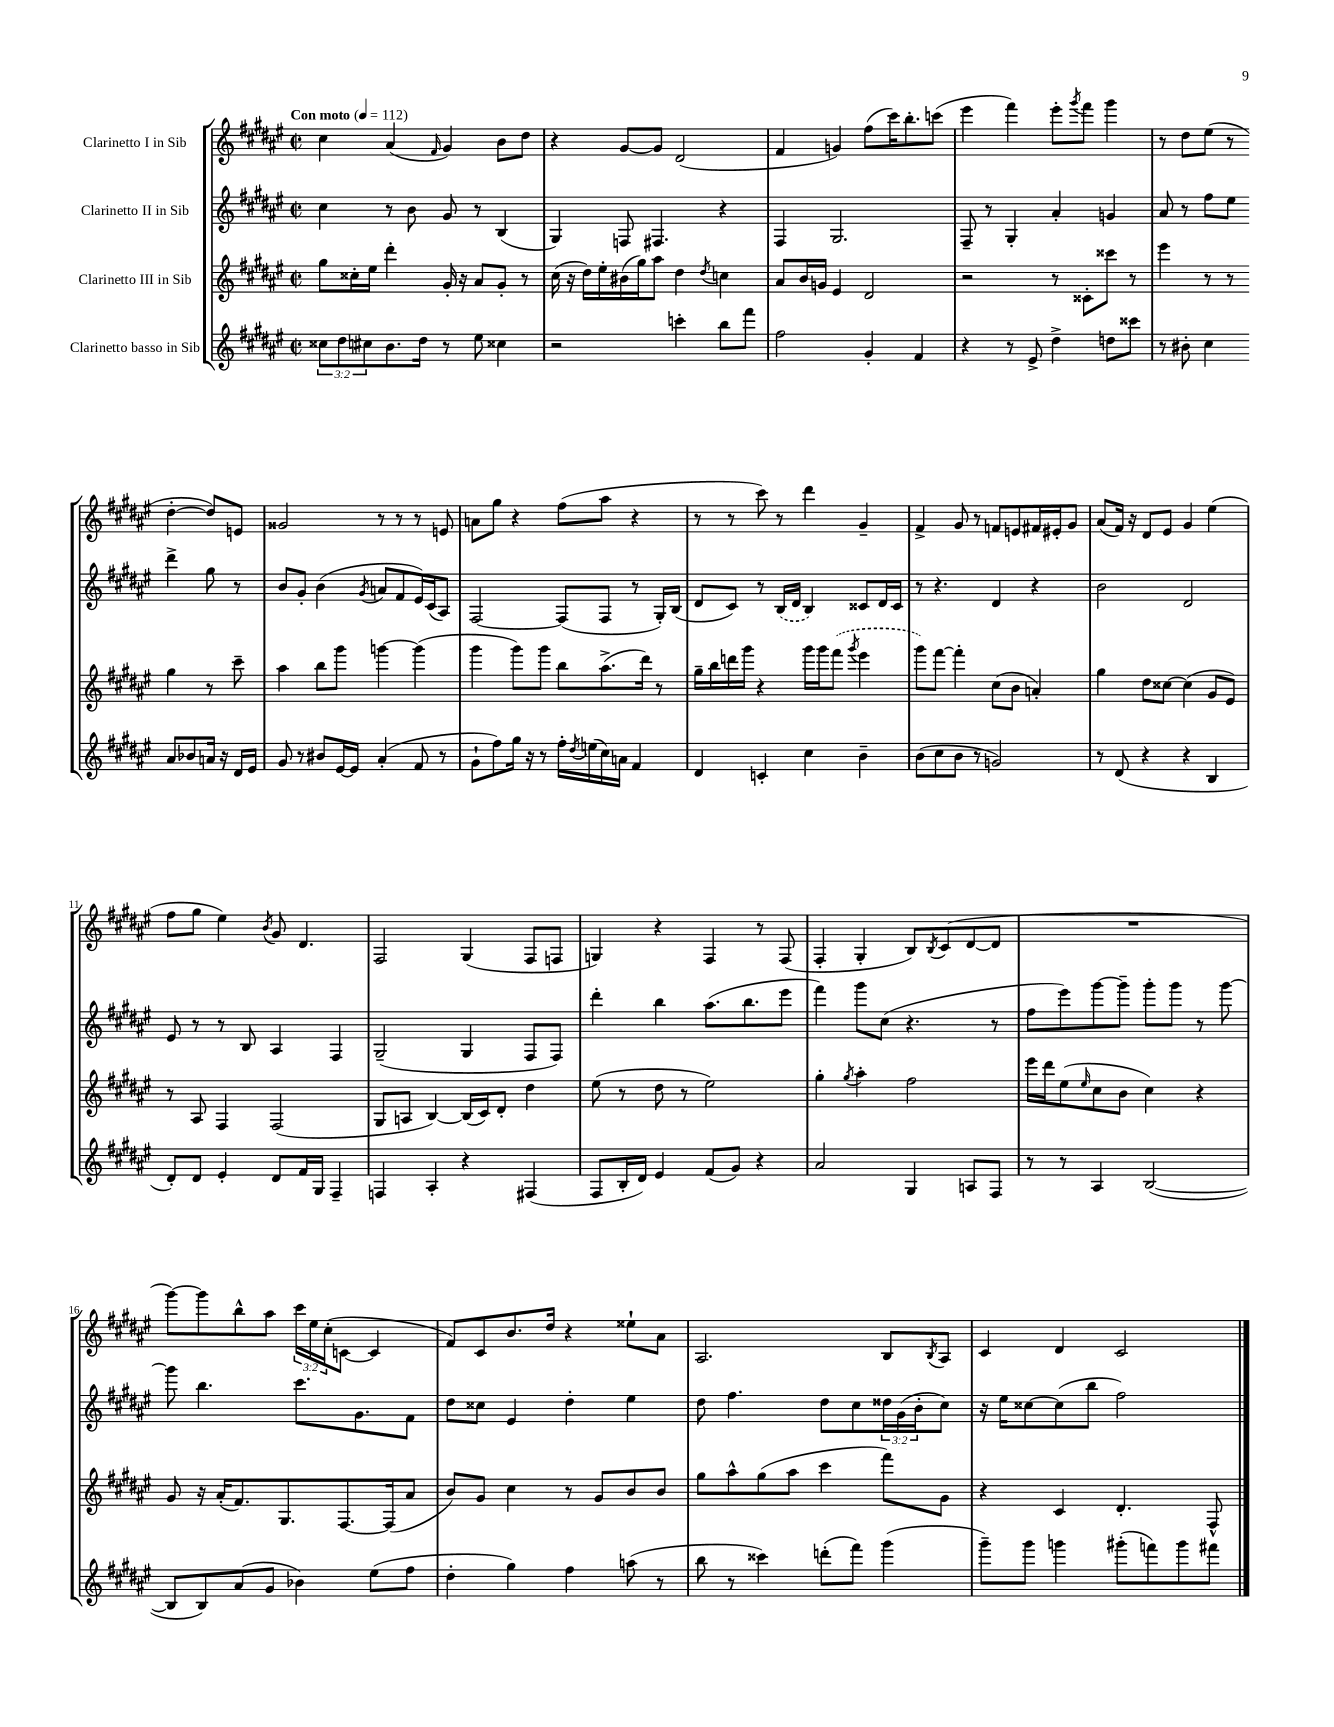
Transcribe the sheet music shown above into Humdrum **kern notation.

**kern	**kern	**kern	**kern
*staff4	*staff3	*staff2	*staff1
*clefG2	*clefG2	*clefG2	*clefG2
*k[f#c#g#d#a#e#]	*k[f#c#g#d#a#e#]	*k[f#c#g#d#a#e#]	*k[f#c#g#d#a#e#]
*M2/2	*M2/2	*M2/2	*M2/2
*met(c|)	*met(c|)	*met(c|)	*met(c|)
*MM112	*MM112	*MM112	*MM112
12cc##	8gg#	4cc#	4cc#
12dd#	.	.	.
.	16cc##'	.	.
12cc#	.	.	.
.	16ee#	.	.
8.b	4ddd#'	8r	(4a#
.	.	8b	.
16dd#	.	.	.
.	.	.	16qqf#
8r	16g#'	8g#	4g#)
.	16r	.	.
8ee#	8a#	8r	.
4cc##	8g#'	(4B	8b
.	8r	.	8dd#
=	=	=	=
2r	(16cc#	4G#)	4r
.	16r	.	.
.	16dd#)	.	.
.	16ee#'	.	.
.	(16b#	8F	[8g#
.	16gg#)	.	.
.	8aa#	4.F#	8g#]
4ccc'	4dd#	.	(2d#
.	8qdd#	.	.
8bb	4cc	4r	.
8fff#	.	.	.
=	=	=	=
2ff#	8a#	4F#	4f#
.	16b	.	.
.	16g	.	.
.	4e#	2.G#	4g)
4g#'	2d#	.	(8ff#
.	.	.	16ccc#)
.	.	.	8.bb'
4f#	.	.	.
.	.	.	(8ccc
=	=	=	=
4r	2r	8F#~	4eee#
.	.	8r	.
8r	.	4G#'	4fff#)
8e#^	.	.	.
4dd#^	8r	4a#'	8eee#'
.	.	.	8qggg#
.	8c##'	.	8fff#
8dd	8ccc##	4g	4ggg#
8ccc##	8r	.	.
=	=	=	=
8r	4eee#	8a#	8r
8b#'	.	8r	8dd#
4cc#	8r	8ff#	(8ee#
.	8r	8ee#	8r
8a#	4gg#	4ddd#^	[4dd#'
8b-	.	.	.
16a	8r	8gg#	8dd#])
16r	.	.	.
16d#	8ccc#~	8r	8e
16e#	.	.	.
=	=	=	=
8g#	4aa#	8b	2g##
8r	.	8g#'	.
8b#	8bb	(4b	.
[16e#	8ggg#	.	.
16e#]	.	.	.
.	.	8qg#	.
(4a#'	[4ggg	8a	8r
.	.	8f#	8r
8f#	(4ggg]	16e#)	8r
.	.	(16c#	.
8r	.	8A#)	8e
=	=	=	=
8g#`	4ggg#	[2F#	8a
8ff#)	.	.	8gg#
16gg#	8ggg#)	.	4r
16r	.	.	.
8r	8ggg#	.	.
16ff#'	8bb	(8F#]	(8ff#
8qdd#	.	.	.
(16ee	.	.	.
16cc#)	(8.aa#^	8F#	8aa#
16a	.	.	.
4f#	.	8r	4r
.	16ddd#)	.	.
.	8r	16G#')	.
.	.	(16B	.
=	=	=	=
4d#	16gg#~	8d#	8r
.	16bb	.	.
.	16ddd	8c#)	8r
.	16ggg#	.	.
4c'	4r	8r	8ccc#)
.	.	(16B	8r
.	.	16d#	.
4cc#	16ggg#	4B)	4ddd#
.	16ggg#	.	.
.	(8fff#	.	.
.	8qggg#	.	.
4b~	4eee#	8c##	4g#~
.	.	16d#	.
.	.	16c##	.
=	=	=	=
(8b	8ggg#)	8r	4f#^
8cc#	[8fff#	4.r	.
8b	4fff#']	.	8g#
8r	.	.	8r
2g)	(8cc#	4d#	8f
.	8b	.	8e
.	4a')	4r	16f#
.	.	.	16e#'
.	.	.	8g#
=	=	=	=
8r	4gg#	2b	(8a#
(8d#	.	.	16f#)
.	.	.	16r
4r	8dd#	.	8d#
.	[8cc##	.	8e#
4r	(4cc##]	2d#	4g#
4B	8g#	.	(4ee#
.	8e#)	.	.
=	=	=	=
8d#')	8r	8e#	8ff#
8d#	8A#	8r	8gg#
4e#'	4F#	8r	4ee#)
.	.	8B	.
.	.	.	8qb
8d#	(2F#	4A#	8g#
16f#	.	.	4.d#
16G#	.	.	.
4F#~	.	4F#	.
=	=	=	=
4F	8G#	(2G#~	2F#
.	8A	.	.
4A#'	[4B)	.	.
4r	(16B]	4G#	(4G#
.	16c#)	.	.
.	8d#'	.	.
(4F#	4dd#	8F#	8F#
.	.	8F#)	8F
=	=	=	=
8F#	(8ee#	4ddd#'	4G)
16B'	8r	.	.
16d#)	.	.	.
4e#	8dd#	4bb	4r
.	8r	.	.
(8f#	2ee#)	(8.aa#	4F#
8g#)	.	.	.
.	.	8.bb	.
4r	.	.	8r
.	.	8eee#	(8F#
=	=	=	=
2a#	4gg#'	4fff#)	4F#'
.	8qgg#	.	.
.	4aa#'	8ggg#	4G#'
.	.	(8cc#	.
4G#	2ff#	4.r	8B)
.	.	.	8qB
.	.	.	(8c#
8A	.	.	[8d#
8F#	.	8r	8d#]
=	=	=	=
8r	16eee#	8ff#	1r
.	16ddd#	.	.
8r	(8ee#	8eee#)	.
.	16qqee#	.	.
4A#	8cc#	[8ggg#	.
.	8b	8ggg#~]	.
([2B	4cc#)	8ggg#'	.
.	.	8ggg#	.
.	4r	8r	.
.	.	[8ggg#	.
=	=	=	=
8B]	8g#	8ggg#]	[8ggg#)
8B)	16r	4.bb	8ggg#]
.	(16a#'	.	.
(8a#	8.f#)	.	8bb^^
8g#	.	.	8aa#
.	8.G#	.	.
4b-)	.	8.ccc#	24ccc#
.	.	.	24ee#
.	.	.	(24cc#'
.	[8.F#	.	[8c
.	.	8.g#	.
(8ee#	.	.	4c]
.	(16F#]	.	.
8ff#	8a#	8f#	.
=	=	=	=
4dd#'	8b)	8dd#	8f#)
.	8g#	8cc##	8c#
4gg#)	4cc#	4e#	8.b
.	.	.	16dd#
4ff#	8r	4dd#'	4r
.	8g#	.	.
(8aa	8b	4ee#	8ee##`
8r	8b	.	8a#
=	=	=	=
8bb	8gg#	8dd#	2.A#
8r	8aa#^^	4.ff#	.
4ccc##)	(8gg#	.	.
.	8aa#	.	.
(8ddd'	4ccc#	8dd#	.
8fff#)	.	8cc#	.
(4ggg#	8fff#)	24dd##	8B
.	.	(24g#	.
.	.	24b'	.
.	.	.	8qB
.	8g#	8cc#)	8A#
=	=	=	=
8ggg#~)	4r	16r	4c#
.	.	16ee#	.
8ggg#	.	[8cc##	.
4ggg	4c#	(8cc##]	4d#
.	.	8bb	.
(8ggg#'	4.d#'	2ff#)	2c#
8fff)	.	.	.
8ggg#	.	.	.
8fff#	8F#^^	.	.
==	==	==	==
*-	*-	*-	*-
